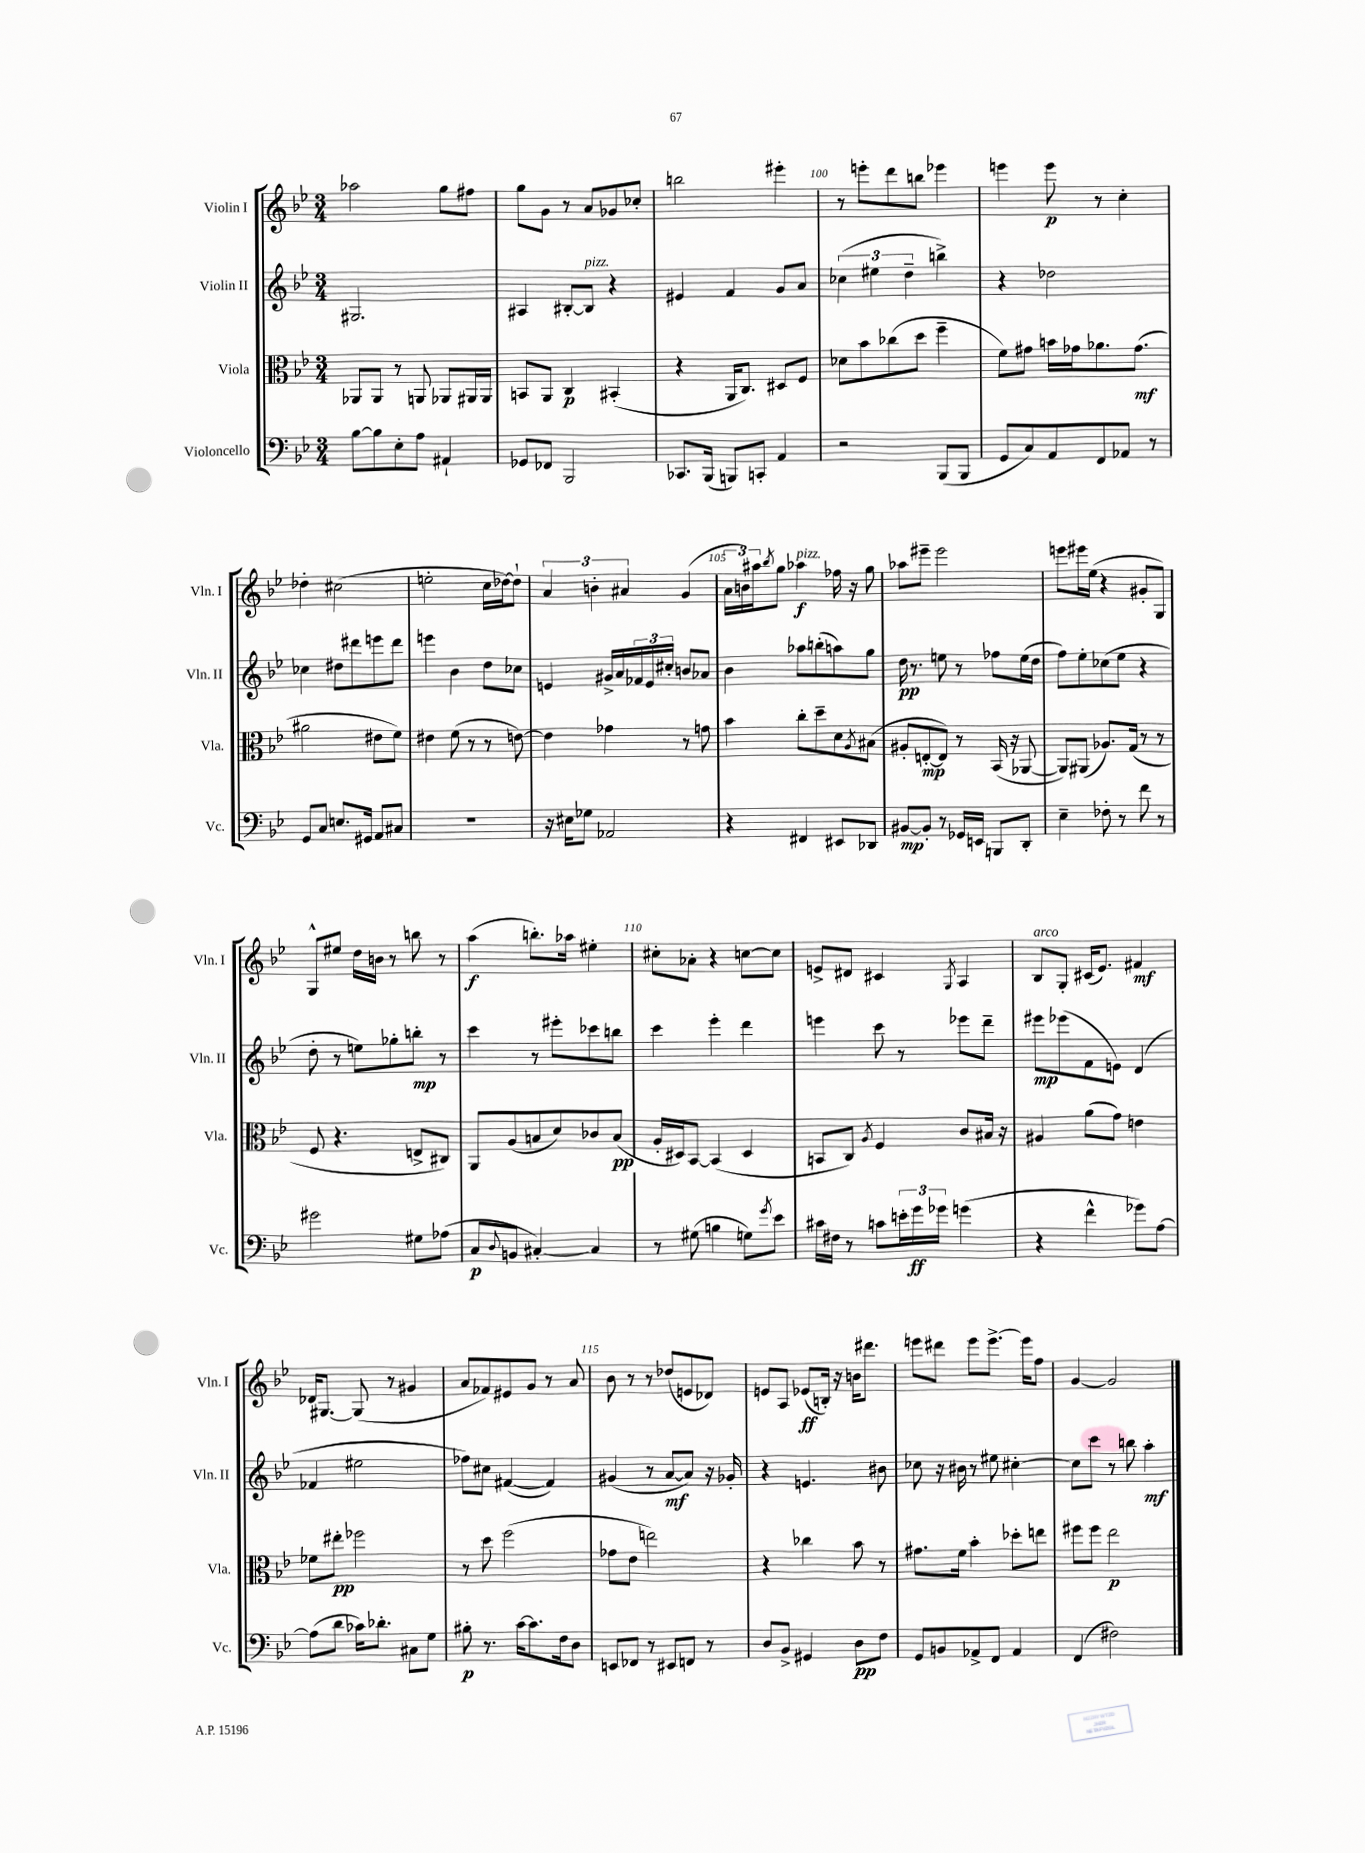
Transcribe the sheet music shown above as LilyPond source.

<<
\new StaffGroup <<
\new Staff = "s0" \with { instrumentName = "Violin I" shortInstrumentName = "Vln. I" } {
    \clef treble \key bes \major \numericTimeSignature \time 3/4
    aes''2 g''8 fis''8 |
    g''8 g'8 r8 a'8 ges'8 ces''8-. |
    b''2 eis'''4-. |
    r8 e'''8-. d'''8 b''8 ees'''4 |
    e'''4 e'''8\p r8 c''4-. |
    des''4-. cis''2( |
    e''2-. c''16 des''16~) des''8-! |
    \tuplet 3/2 { a'4 b'4-. ais'4 } g'4( |
    \tuplet 3/2 { a'16 b'16) ais''16 } \acciaccatura { bes''8 } g''8 aes''4\f^\markup { \italic "pizz." } fes''16 r16 g''8 |
    aes''8 eis'''8-- eis'''2 |
    e'''8 eis'''16 ees''16( r4 gis'8-. g8) |
    g8-^ eis''8 d''16 b'16 r8 b''8 r8 |
    a''4\f( b''8.-.) aes''16 eis''4-. |
    cis''8-. aes'8-. r4 c''8~ c''8 |
    e'8-> dis'8 cis'4 \acciaccatura { g8 } a4 |
    bes8^\markup { \italic "arco" } g8-. cis'16( ees'8.) fis'4\mf |
    des'16 gis8.~ gis8( r8 gis'4 |
    a'8 fes'8) eis'8 g'8 r8 a'8 |
    bes'8 r8 r8 des''8( e'8 des'8) |
    e'8 a8 ees'8\ff( b16-.) r16 b'16 dis'''8. |
    e'''8 dis'''8 e'''8 e'''8.~-> e'''16 f''8 |
    g'4~ g'2 \bar "|." |
}
\new Staff = "s1" \with { instrumentName = "Violin II" shortInstrumentName = "Vln. II" } {
    \clef treble \key bes \major \numericTimeSignature \time 3/4
    gis2. |
    ais4 bis8~-. bis8^\markup { \italic "pizz." } r4 |
    eis'4 f'4 g'8 a'8 |
    \tuplet 3/2 { ces''4( eis''4 d''4-- } b''4->) |
    r4 des''2 |
    ces''4 dis''8 dis'''8 e'''8 dis'''8 |
    e'''4 bes'4 d''8 ces''8 |
    e'4 gis'16-> a'16 \tuplet 3/2 { fes'16 e'16 cis''16-. } b'8 aes'8 |
    bes'4 aes''8 b''8-.( a''8) g''8 |
    d''16\pp r8. e''8 r8 fes''8 e''16( d''16 |
    f''8) ees''8-. ces''8( ees''8 r4 |
    d''8-. r8 e''8) ges''8-. b''8-.\mp r8 |
    c'''4 r8 eis'''8-. ces'''8 b''8 |
    c'''4 ees'''4-. d'''4 |
    e'''4 c'''8 r8 ees'''8 d'''8-- |
    eis'''8\mp ees'''8( f'8 e'8) d'4( |
    fes'4 eis''2 |
    fes''8) cis''8 fis'4~( fis'4) |
    gis'4( r8 a'8~\mf a'8) r16 ges'16-. |
    r4 e'4. bis'8 |
    ces''8 r16 bis'16 r8 eis''8 cis''4~-. |
    cis''8 c'''8 r8 b''8 a''4-.\mf \bar "|." |
}
\new Staff = "s2" \with { instrumentName = "Viola" shortInstrumentName = "Vla." } {
    \clef alto \key bes \major \numericTimeSignature \time 3/4
    aes,8 aes,8 r8 a,8 aes,8 ais,16 ais,16 |
    b,8 a,8 c4\p bis,4-.( |
    r4 a,16 c8.) dis8 f8 |
    des'8 bes'8 ces''8( d''8 f''4-- |
    f'8) gis'8 b'16 ges'16 aes'8. ges'8.\mf( |
    ais'2 eis'8 f'8) |
    eis'4 f'8( r8 r8 e'8~) |
    e'4 ges'4 r8 g'8 |
    bes'4 c''8-. d''8-- d'8 \acciaccatura { a8 } bis8( |
    ais8-. e8~-.\mp e8) r8 bes,16( r16 aes,8~ |
    aes,8) ais,8( aes8.) g16( r8 r8 |
    f8 r4. e8-> cis8) |
    a,8 a8( b8 d'8) ces'8 b8\pp( |
    a16-. dis16) bes,8~ bes,4( dis4 |
    b,8 c8) \acciaccatura { a8 } f4 c'8 bis16 r16 |
    ais4 a'8( g'8) e'4 |
    fes'8 eis''8-.\pp fes''2 |
    r8 d''8 f''2( |
    ges'8 ees'8 e''2) |
    r4 ces''4 bes'8 r8 |
    gis'8. f'16 bes'4-. des''8-. e''8 |
    fis''8 fis''8 ees''2\p \bar "|." |
}
\new Staff = "s3" \with { instrumentName = "Violoncello" shortInstrumentName = "Vc." } {
    \clef bass \key bes \major \numericTimeSignature \time 3/4
    bes8~ bes8 ees8-. a8 ais,4-! |
    ges,8 fes,8 bes,,2 |
    ces,8. bes,,16( b,,8) c,8-. a,4 |
    r2 bes,,8( bes,,8 |
    g,8 c8) a,8 f,8 aes,8 r8 |
    g,8 c8 e8. gis,16 a,8 cis8 |
    R2. |
    r16 eis16 ges8 aes,2 |
    r4 fis,4 eis,8 des,8 |
    bis,8~\mp bis,8-. r8 ges,16 e,16 b,,8 d,8-. |
    ees4-- fes8-. r8 f'8 r8 |
    gis'2 gis8 aes8( |
    c8\p \appoggiatura { d8 } b,8 cis4~-.) cis4 |
    r8 gis8( b4 g8) \acciaccatura { g'8 } ees'8 |
    cis'16 fis16 r8 c'8 \tuplet 3/2 { e'16-. g'16\ff ges'16 } g'4( |
    r4 f'4-^ ges'8) a8~ |
    a8( d'8 ces'16) des'8.-. cis8 g8 |
    bis8-.\p r8. c'16~ c'8. f16 d8 |
    e,8 fes,8 r8 eis,8 f,8 r8 |
    d8 bes,8-> gis,4 d8\pp f8 |
    g,8 b,8 aes,8-> f,8 aes,4 |
    f,4( fis2) \bar "|." |
}
>>
>>
\layout { \context { \Score currentBarNumber = #97 \override BarNumber.break-visibility = ##(#f #t #t) barNumberVisibility = #(every-nth-bar-number-visible 5) } }
